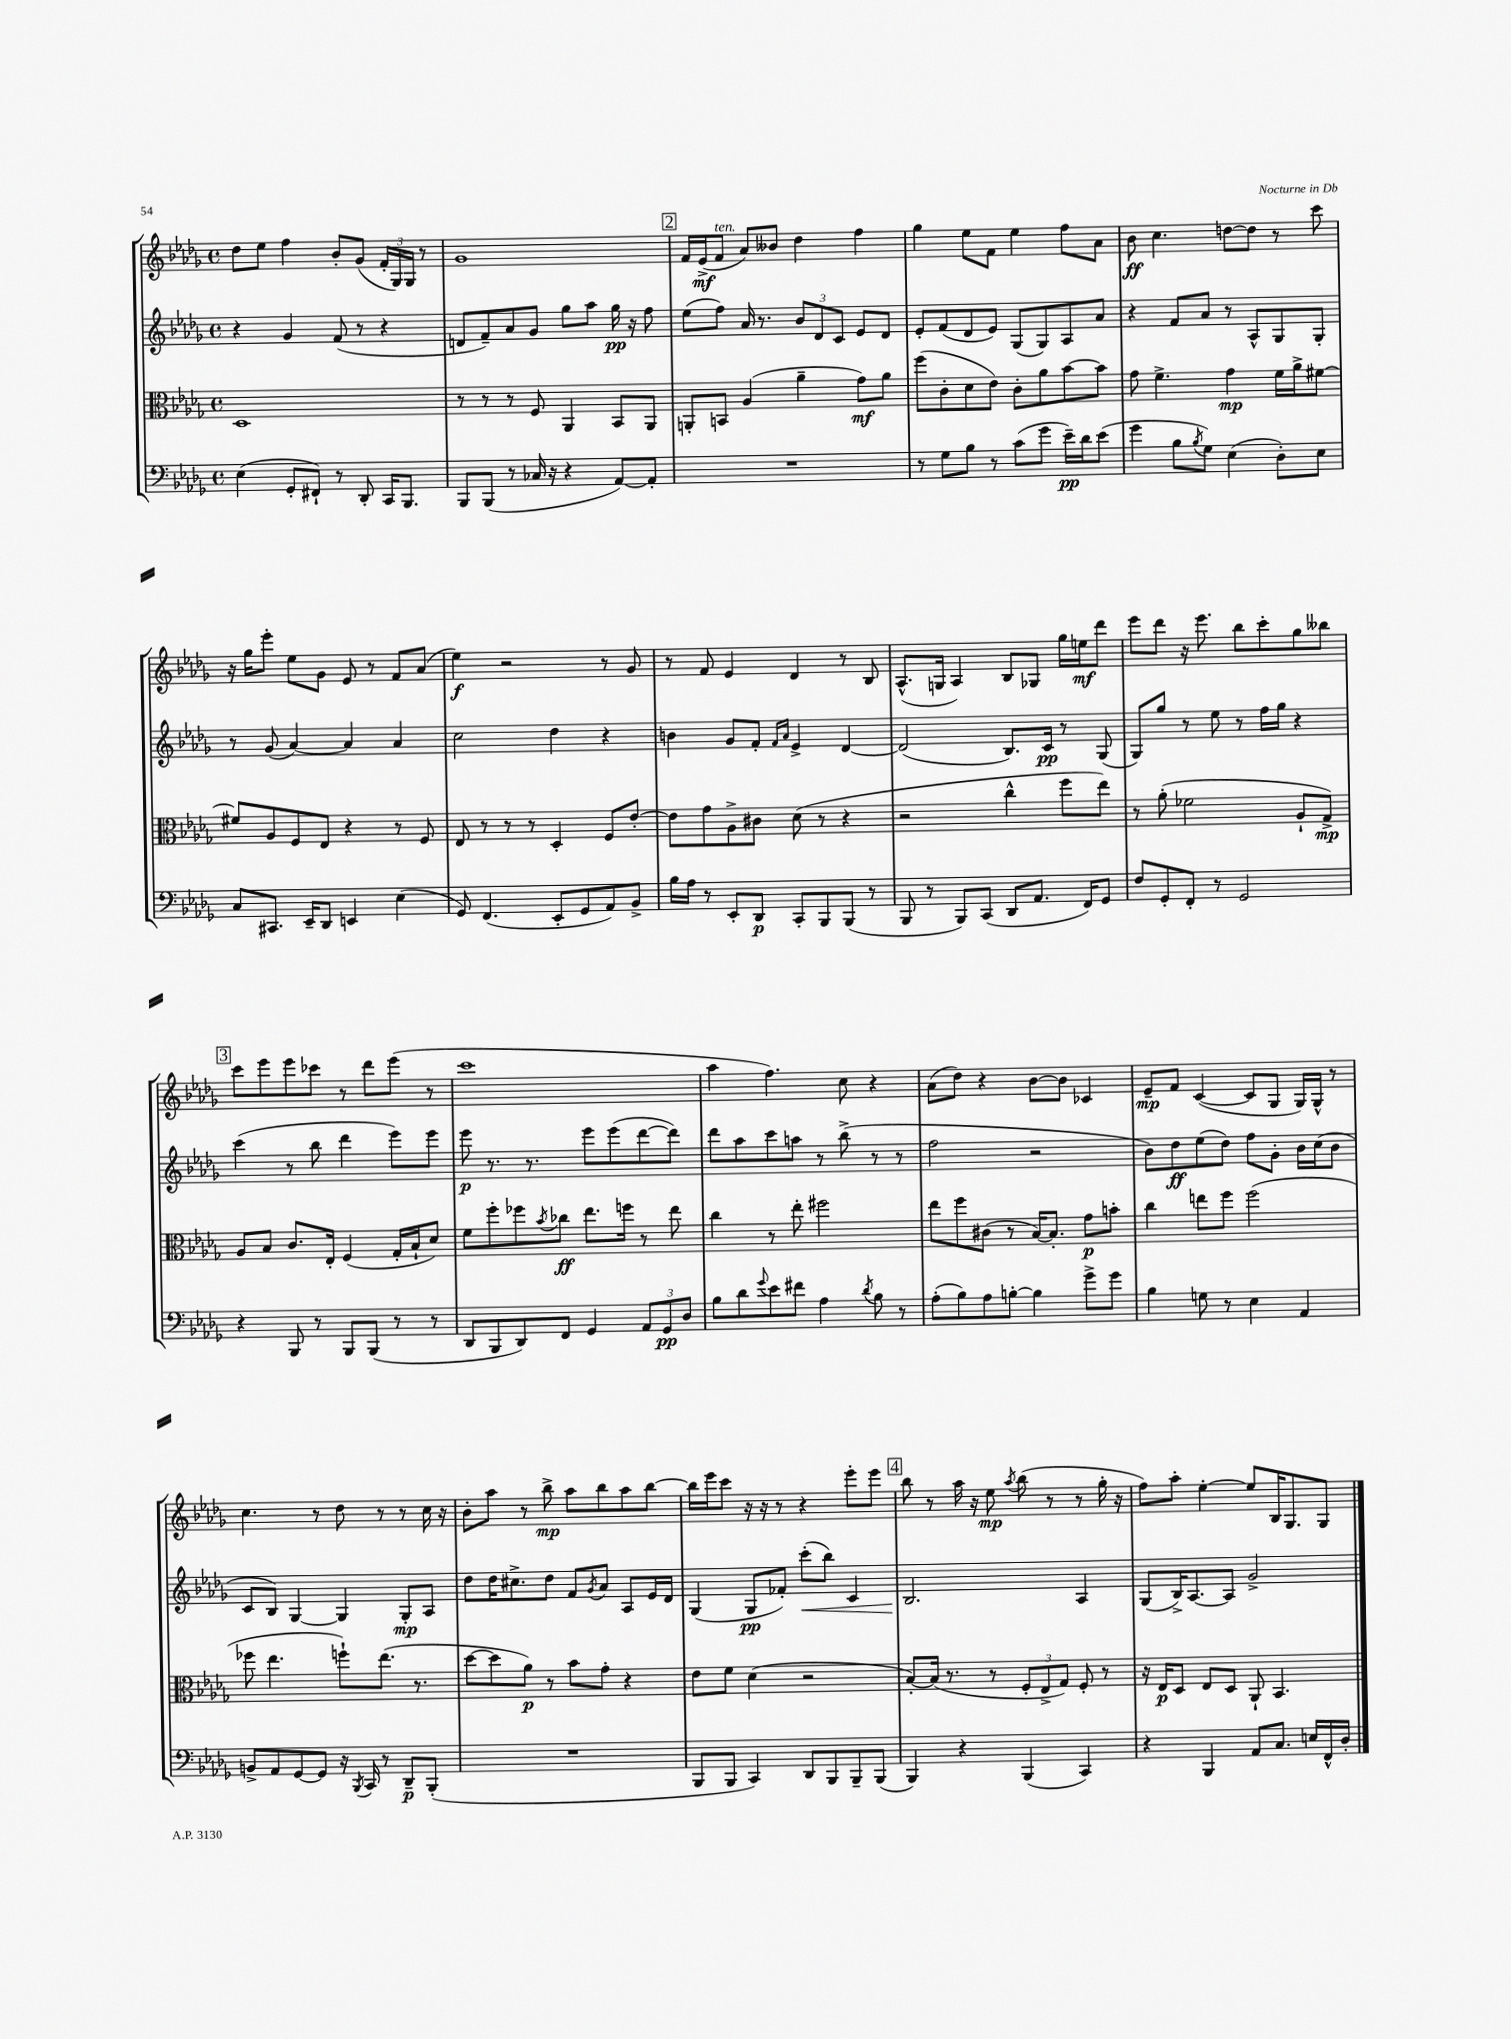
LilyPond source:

<<
\new StaffGroup <<
\new Staff = "s0" {
    \clef treble \key des \major \defaultTimeSignature \time 4/4
    des''8 ees''8 f''4 bes'8-. ges'8( \tuplet 3/2 { f'16-. ges16) ges16 } r8 |
    ges'1 |
    \mark \markup { \box "2" } f'16 ees'16->\mf( f'8^\markup { \italic "ten." } aes'8) beses'8 des''4 f''4 |
    ges''4 ees''8 f'8 ees''4 f''8 aes'8 |
    bes'8\ff c''4. d''8~ d''8 r8 c'''8 |
    r16 ges''16 ees'''8-. ees''8 ges'8 ees'8 r8 f'8 aes'8( |
    ees''4\f) r2 r8 ges'8 |
    r8 f'8 ees'4 des'4 r8 bes8 |
    aes8.-^( g16 aes4) bes8 ges8 ges''16 e''16\mf des'''8 |
    ees'''8 des'''8 r16 ees'''8. bes''8 c'''8-. ges''8 beses''8 |
    \mark \markup { \box "3" } c'''8 ees'''8 ees'''8 ces'''8 r8 des'''8 ees'''8( r8 |
    c'''1 |
    aes''4 f''4.) c''8 r4 |
    aes'8( des''8) r4 bes'8~ bes'8 ces'4 |
    ees'8--\mp f'8 c'4~( c'8 ges8 ges16) ges16-^ r8 |
    c''4. r8 des''8 r8 r8 c''16 r16 |
    bes'8-. aes''8 r8 bes''8->\mp aes''8 bes''8 aes''8 bes''8~ |
    bes''16 ees'''16 c'''8 r16 r16 r8 r4 ees'''8-. ees'''8 |
    \mark \markup { \box "4" } bes''8 r8 aes''16 r16 ees''8\mp \acciaccatura { aes''8 } bes''8( r8 r8 ges''16-. r16 |
    f''8) aes''8-. ees''4~-. ees''8 bes16 ges8. ges8 \bar "|." |
}
\new Staff = "s1" {
    \clef treble \key des \major \defaultTimeSignature \time 4/4
    r4 ges'4 f'8( r8 r4 |
    d'8 f'8--) aes'8 ges'8 ges''8 aes''8 ges''16\pp r16 f''8 |
    \mark \markup { \box "2" } ees''8( f''8) aes'16 r8. \tuplet 3/2 { bes'8 des'8 c'8 } ees'8 des'8 |
    ees'8-. f'8( des'8 ees'8) ges8( ges8) aes8 aes'8 |
    r4 f'8 aes'8 r8 aes8-^ ges8 ges8-. |
    r8 ges'8( aes'4~) aes'4 aes'4 |
    c''2 des''4 r4 |
    b'4 ges'8 f'8-. \grace { f'16 aes'16 } ees'4-> des'4~ |
    des'2( bes8.) c'16\pp r8 ges8( |
    ges8) ges''8 r8 ees''8 r8 f''16 ges''16 r4 |
    \mark \markup { \box "3" } c'''4( r8 bes''8 des'''4 ees'''8) ees'''8 |
    ees'''8\p r8. r8. ees'''8 ees'''8( des'''8~ des'''8) |
    des'''8 aes''8 c'''8 a''8 r8 bes''8->( r8 r8 |
    f''2 r2 |
    bes'8) des''8\ff ees''8( des''8) f''8 ges'8-. bes'16 c''16( bes'8 |
    c'8 bes8) ges4~ ges4 ges8-.\mp aes8 |
    des''8 des''16 cis''8.-> des''8 f'8 \acciaccatura { ges'8 } aes'8 aes8 ees'16 des'16 |
    ges4( ges8\pp fes'8-.) c'''8-.\<( bes''8) c'4 |
    \mark \markup { \box "4" } bes2.\! aes4 |
    ges8( bes16->) aes8.~ aes8 ges'2-> \bar "|." |
}
\new Staff = "s2" {
    \clef alto \key des \major \defaultTimeSignature \time 4/4
    des1 |
    r8 r8 r8 f8 aes,4 bes,8 aes,8 |
    \mark \markup { \box "2" } a,8-. b,8 aes4( aes'4-- ges'8\mf) aes'8 |
    f''8( c'8-. des'8 ees'8) c'8-. aes'8 bes'8~ bes'8 |
    ges'8 f'4.-> ges'4\mp f'16 aes'16-> fis'8~ |
    fis'8 aes8 f8 ees8 r4 r8 f8 |
    ees8 r8 r8 r8 des4-. f8 ees'8~-. |
    ees'8 ges'8 aes8-> cis'8 des'8( r8 r4 |
    r2 c''4-^ f''8 ees''8) |
    r8 aes'8-.( fes'2 aes8-! ges8->\mp) |
    \mark \markup { \box "3" } aes8 bes8 c'8. ees16-. f4( ges16-. bes16-! des'8) |
    f'8 f''8-. fes''8 \acciaccatura { bes'8 } ces''8\ff ees''8. f''16 r8 ees''8 |
    c''4 r8 ees''8-. fis''2 |
    ees''8 f''8 cis'8( r8 bes16~) bes8.-. ges'8\p b'8-. |
    c''4 e''8 f''8 f''2( |
    fes''8 ees''4. f''8-!) ees''8.( r8. |
    des''8~ des''8 aes'8\p) r8 bes'8 ges'8-. r4 |
    ees'8 f'8 des'4( r2 |
    \mark \markup { \box "4" } bes8~-.) bes16( r8. r8 \tuplet 3/2 { f8-. ees8-> ges8) } f8-. r8 |
    r16 ees16\p des8 ees8 des8 aes,8-! bes,4. \bar "|." |
}
\new Staff = "s3" {
    \clef bass \key des \major \defaultTimeSignature \time 4/4
    ees4( ges,8-. fis,8-!) r8 des,8-. c,16 bes,,8. |
    bes,,8 bes,,8( r8 ces16 r16 r4 aes,8~) aes,8-. |
    \mark \markup { \box "2" } R1 |
    r8 ges8 bes8 r8 c'8( ges'8 ees'16--\pp) des'16 ees'8( |
    ges'4 bes8 \acciaccatura { bes8 } ges8) ees4( des8-.) ees8 |
    c8 cis,8. ees,16-- des,8 e,4 ees4( |
    ges,8) f,4.( ees,8-. ges,8 aes,8) bes,8-> |
    bes16 aes16 r8 ees,8-. des,8\p c,8-. bes,,8 bes,,8( r8 |
    bes,,8 r8 bes,,8) c,8( des,8 aes,8. f,16) ges,8 |
    f8 ges,8-. f,8-. r8 ges,2 |
    \mark \markup { \box "3" } r4 bes,,8 r8 bes,,8 bes,,8( r8 r8 |
    des,8 bes,,8 des,8) f,8 ges,4 \tuplet 3/2 { aes,8 ges,8\pp des8 } |
    bes8 des'8 \appoggiatura { ges'8 } ees'8 fis'8 aes4 \acciaccatura { des'8 } bes8 r8 |
    aes8-.( bes8) aes8 b8~-. b4 ges'8-> ges'8 |
    bes4 g8 r8 ees4 aes,4 |
    b,8-> aes,8 ges,8~ ges,8 r16 \acciaccatura { bes,,8 } c,16 r8 des,8--\p bes,,8-.( |
    R1 |
    bes,,8 bes,,8 c,4) des,8 bes,,8 bes,,8-- bes,,8( |
    \mark \markup { \box "4" } bes,,4) r4 bes,,4( c,4) |
    r4 bes,,4 aes,8 c8. e16 f,16-^ des16-. \bar "|." |
}
>>
>>
\layout { \context { \Score \remove "Bar_number_engraver" } }
